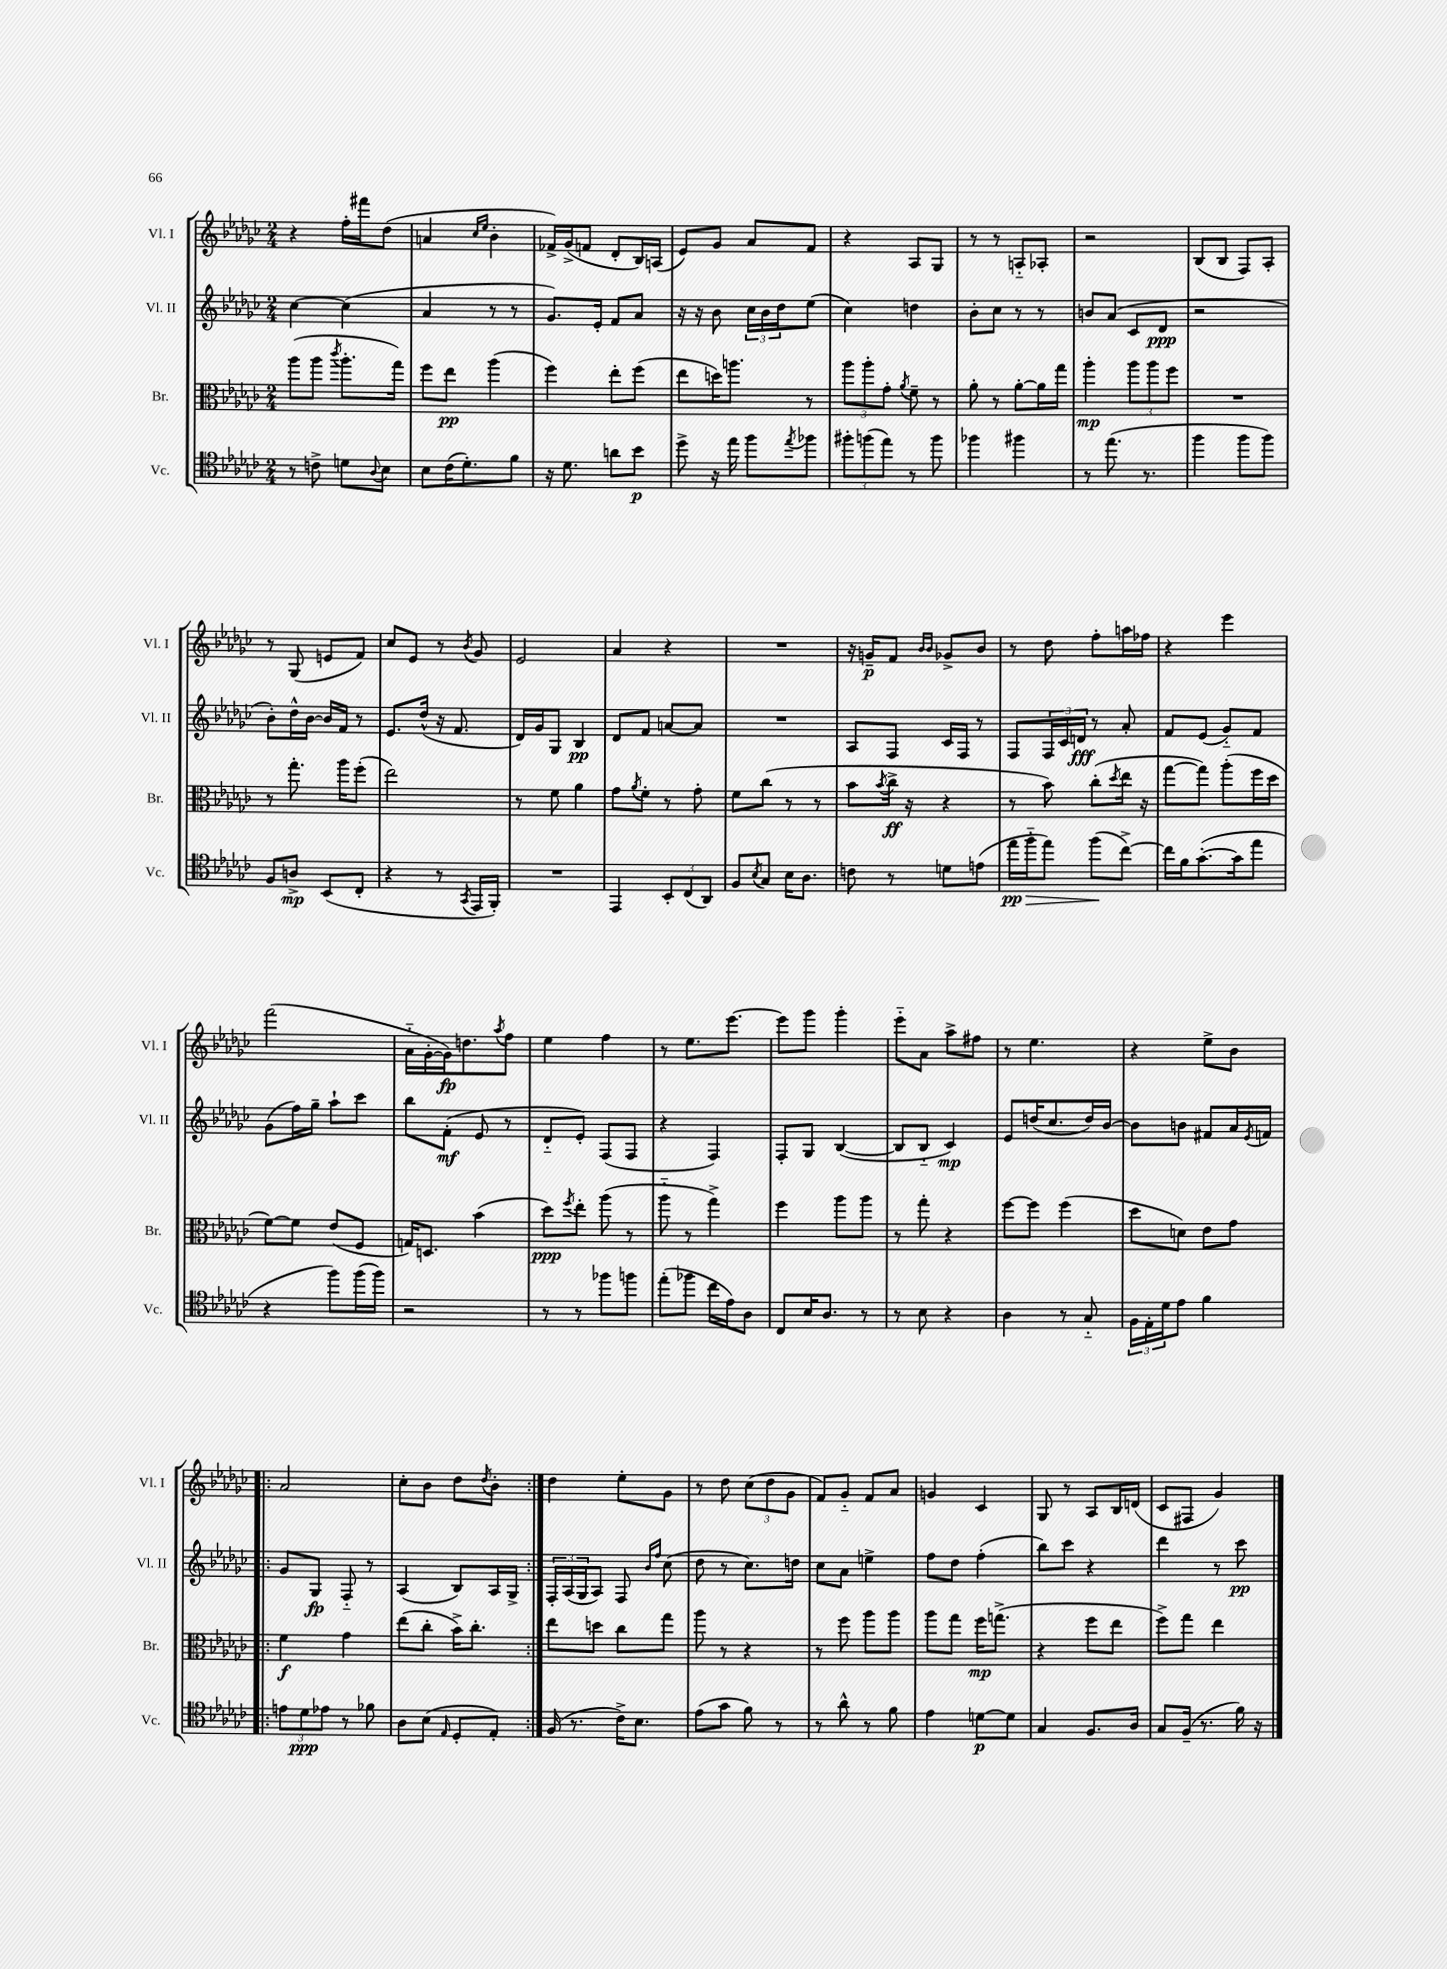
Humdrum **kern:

**kern	**kern	**kern	**kern
*staff4	*staff3	*staff2	*staff1
*clefC4	*clefC3	*clefG2	*clefG2
*k[b-e-a-d-g-c-]	*k[b-e-a-d-g-c-]	*k[b-e-a-d-g-c-]	*k[b-e-a-d-g-c-]
*M2/4	*M2/4	*M2/4	*M2/4
8r	(8aa-	[4cc-	4r
8c^	8aa-	.	.
.	8qccc-	.	.
8d	8.aa-'	(4cc-]	16ff'
.	.	.	16fff#
8qqA-	.	.	.
8B-	.	.	(8dd-
.	16gg-)	.	.
=	=	=	=
8B-	8ff	4a-	4a
(16c-	8ee-	.	.
8.d-')	.	.	.
.	.	.	16qqcc-
.	.	.	16qqee-
.	(4aa-	8r	4b-'
8f	.	8r	.
=	=	=	=
16r	4ff)	8.g-)	16f-^)
8.d-	.	.	(16g-^
.	.	.	8f
.	.	16e-'	.
8a	8ee-'	8f	8d-'
8b-	(8ff	8a-	16B-)
.	.	.	(16A
=	=	=	=
8dd-^	8ee-	16r	8e-)
.	.	16r	.
16r	16dd)	8b-	8g-
16ee-	8.aa	.	.
8ff	.	24cc-	8a-
.	.	24b-	.
.	.	24dd-	.
8qee-	.	.	.
8ff-	8r	(8ee-	8f
=	=	=	=
12ff#'	12aa-	4cc-)	4r
(12ff	12aa-'	.	.
12ee-)	12g-'	.	.
.	8qa-	.	.
8r	8f~	4dd	8A-
8ff	8r	.	8G-
=	=	=	=
4ff-	8a-'	8b-'	8r
.	8r	8cc-	8r
4ff#	[8a-'	8r	8A'~
.	16a-]	8r	8A-'
.	16gg-	.	.
=	=	=	=
8r	4aa-'	8b	2r
(8.ee-	.	(8a-	.
.	12aa-	8c-	.
8.r	.	.	.
.	12aa-	.	.
.	.	8d-	.
.	12ff	.	.
=	=	=	=
4ff	2r	2r	(8B-
.	.	.	8B-
8ff	.	.	8F)
8ff)	.	.	8A-'
=	=	=	=
8F	8r	8b-')	8r
8A^	8.gg-'	16dd-^^	(8G-
.	.	[16b-	.
(8BB-	.	16b-]	8e
.	16aa-	16f	.
8C-'	(8ff'	8r	8f)
=	=	=	=
4r	2ee-)	8.e-	8cc-
.	.	.	8e-
.	.	(16dd-^^	.
8r	.	16r	8r
.	.	8.f	.
8qGG-	.	.	8qb-
16EE-	.	.	8g-
16FF')	.	.	.
=	=	=	=
2r	8r	16d-)	2e-
.	.	16g-	.
.	8f	8G-	.
.	4a-	4B-	.
=	=	=	=
4EE-	8g-	8d-	4a-
.	8qa-	.	.
.	8f'	8f	.
12BB-'	8r	[8a	4r
(12C-	.	.	.
.	8g-'	8a]	.
12AA-)	.	.	.
=	=	=	=
8F	8f	2r	2r
8qB-	.	.	.
8G-	(8cc-	.	.
16B-	8r	.	.
8.A-	.	.	.
.	8r	.	.
=	=	=	=
8c	8b-	8A-	16r
.	.	.	16g~
.	8qb-	.	.
8r	16cc-^	8F	8f
.	16r	.	.
.	.	.	16qqb-
.	.	.	16qqb-
8d	4r	16c-	8g-^
.	.	16F	.
(8e	.	8r	8b-
=	=	=	=
16ee-	8r	8F	8r
16ff'~	.	.	.
8ee-)	8b-)	24F	8dd-
.	.	24c-	.
.	.	24d	.
(8ff	(8cc-'	8r	8ff'
.	8qdd-	.	.
[8cc-^)	16ee-	8a-'	16aa
.	16r	.	16ff-
=	=	=	=
16cc-]	[8gg-	8f	4r
16f	.	.	.
([8.g-'	8gg-])	(8e-	.
.	(8aa-'	8g-'~)	4eee-
16g-]	.	.	.
8ee-	16ff	8f	.
.	16dd-	.	.
=	=	=	=
4r	[8f)	(8g-	(2fff
.	8f]	16ff)	.
.	.	16gg-~	.
8ff)	(8e-	8aa-`	.
(16ff	8F	8ccc-	.
16ff)	.	.	.
=	=	=	=
2r	16G)	8bb-	16a-'~
.	8.D	.	[16g-'
.	.	(8f'	16g-])
.	.	.	8.dd
.	(4b-	8e-	.
.	.	.	8qaa-
.	.	8r	8ff
=	=	=	=
8r	8dd-)	8d-'~	4ee-
.	8qff	.	.
8r	8ee-'	8e-')	.
8ff-	(8aa-	(8F	4ff
8ff	8r	8F	.
=	=	=	=
(8ee-'	8aa-'~	4r	8r
8ff-	8r	.	8.ee-
16cc-	4gg-^)	4F)	.
16e-)	.	.	[8.eee-
8A-	.	.	.
=	=	=	=
8C-	4ff	8F'	8eee-]
16B-	.	8G-	8ggg-
8.A-	.	.	.
.	8aa-	([4B-	4ggg-'
8r	8aa-	.	.
=	=	=	=
8r	8r	8B-]	8eee-'~
8B-	8gg-'	8B-'~	8a-
4r	4r	4c-)	8aa-^
.	.	.	8ff#
=	=	=	=
4A-	[8ff	8e-	8r
.	8ff]	(16dd	4.ee-
.	.	8.cc-	.
8r	(4ff	.	.
8G-'~	.	16dd)	.
.	.	[16b-	.
=	=	=	=
24F	8dd-	8b-]	4r
24E-'	.	.	.
24d-	.	.	.
8e-	8d)	8b	.
4f	8e-	8f#	8ee-^
.	8g-	16a-	8b-
.	.	8qe-	.
.	.	16f	.
=!|:	=!|:	=!|:	=!|:
12e	4f	8g-	2a-
12d-	.	.	.
.	.	8G-	.
12e-	.	.	.
8r	4g-	8F'~	.
8f-	.	8r	.
=	=	=	=
8A-	(8ee-	(4A-	8cc-'
(8B-	8cc-'	.	8b-
16qqE-	.	.	.
8D-'	16b-^)	8B-)	8dd-
.	8.cc-'	.	.
.	.	.	8qdd-
8E-')	.	16A-	8b-'
.	.	16G-^	.
=:|!	=:|!	=:|!	=:|!
(16F	8ee-	24F'	4dd-
.	.	(24A-	.
8.r	.	.	.
.	.	24G-	.
.	8dd	8A-)	.
16c-^)	8cc-	8F	8ee-'
8.B-	.	.	.
.	.	16qqb-	.
.	.	16qqff	.
.	8gg-	(8cc-	8g-
=	=	=	=
(8e-	8aa-	8dd-	8r
8g-	8r	8r	8dd-
8f)	4r	8.cc-)	(12cc-
.	.	.	12dd-
8r	.	.	.
.	.	.	12g-
.	.	16dd	.
=	=	=	=
8r	8r	8cc-	8f)
8a-^^	8ff	8a-	8g-'~
8r	8aa-	4ee^	8f
8f	8aa-	.	8a-
=	=	=	=
4e-	8aa-	8ff	4g
.	8gg-	8dd-	.
[8d	16ff	(4ff'	4c-
.	(8.gg^	.	.
8d]	.	.	.
=	=	=	=
4G-	4r	8bb-)	8G-
.	.	8ccc-	8r
8.F	8ff	4r	8A-
.	8ee-	.	16B-
16A-	.	.	(16d
=	=	=	=
8G-	8ff^)	4ddd-	8c-
(16F~	8gg-	.	8F#
8.r	.	.	.
.	4ee-	8r	4g-)
16f)	.	8ccc-	.
16r	.	.	.
==	==	==	==
*-	*-	*-	*-
